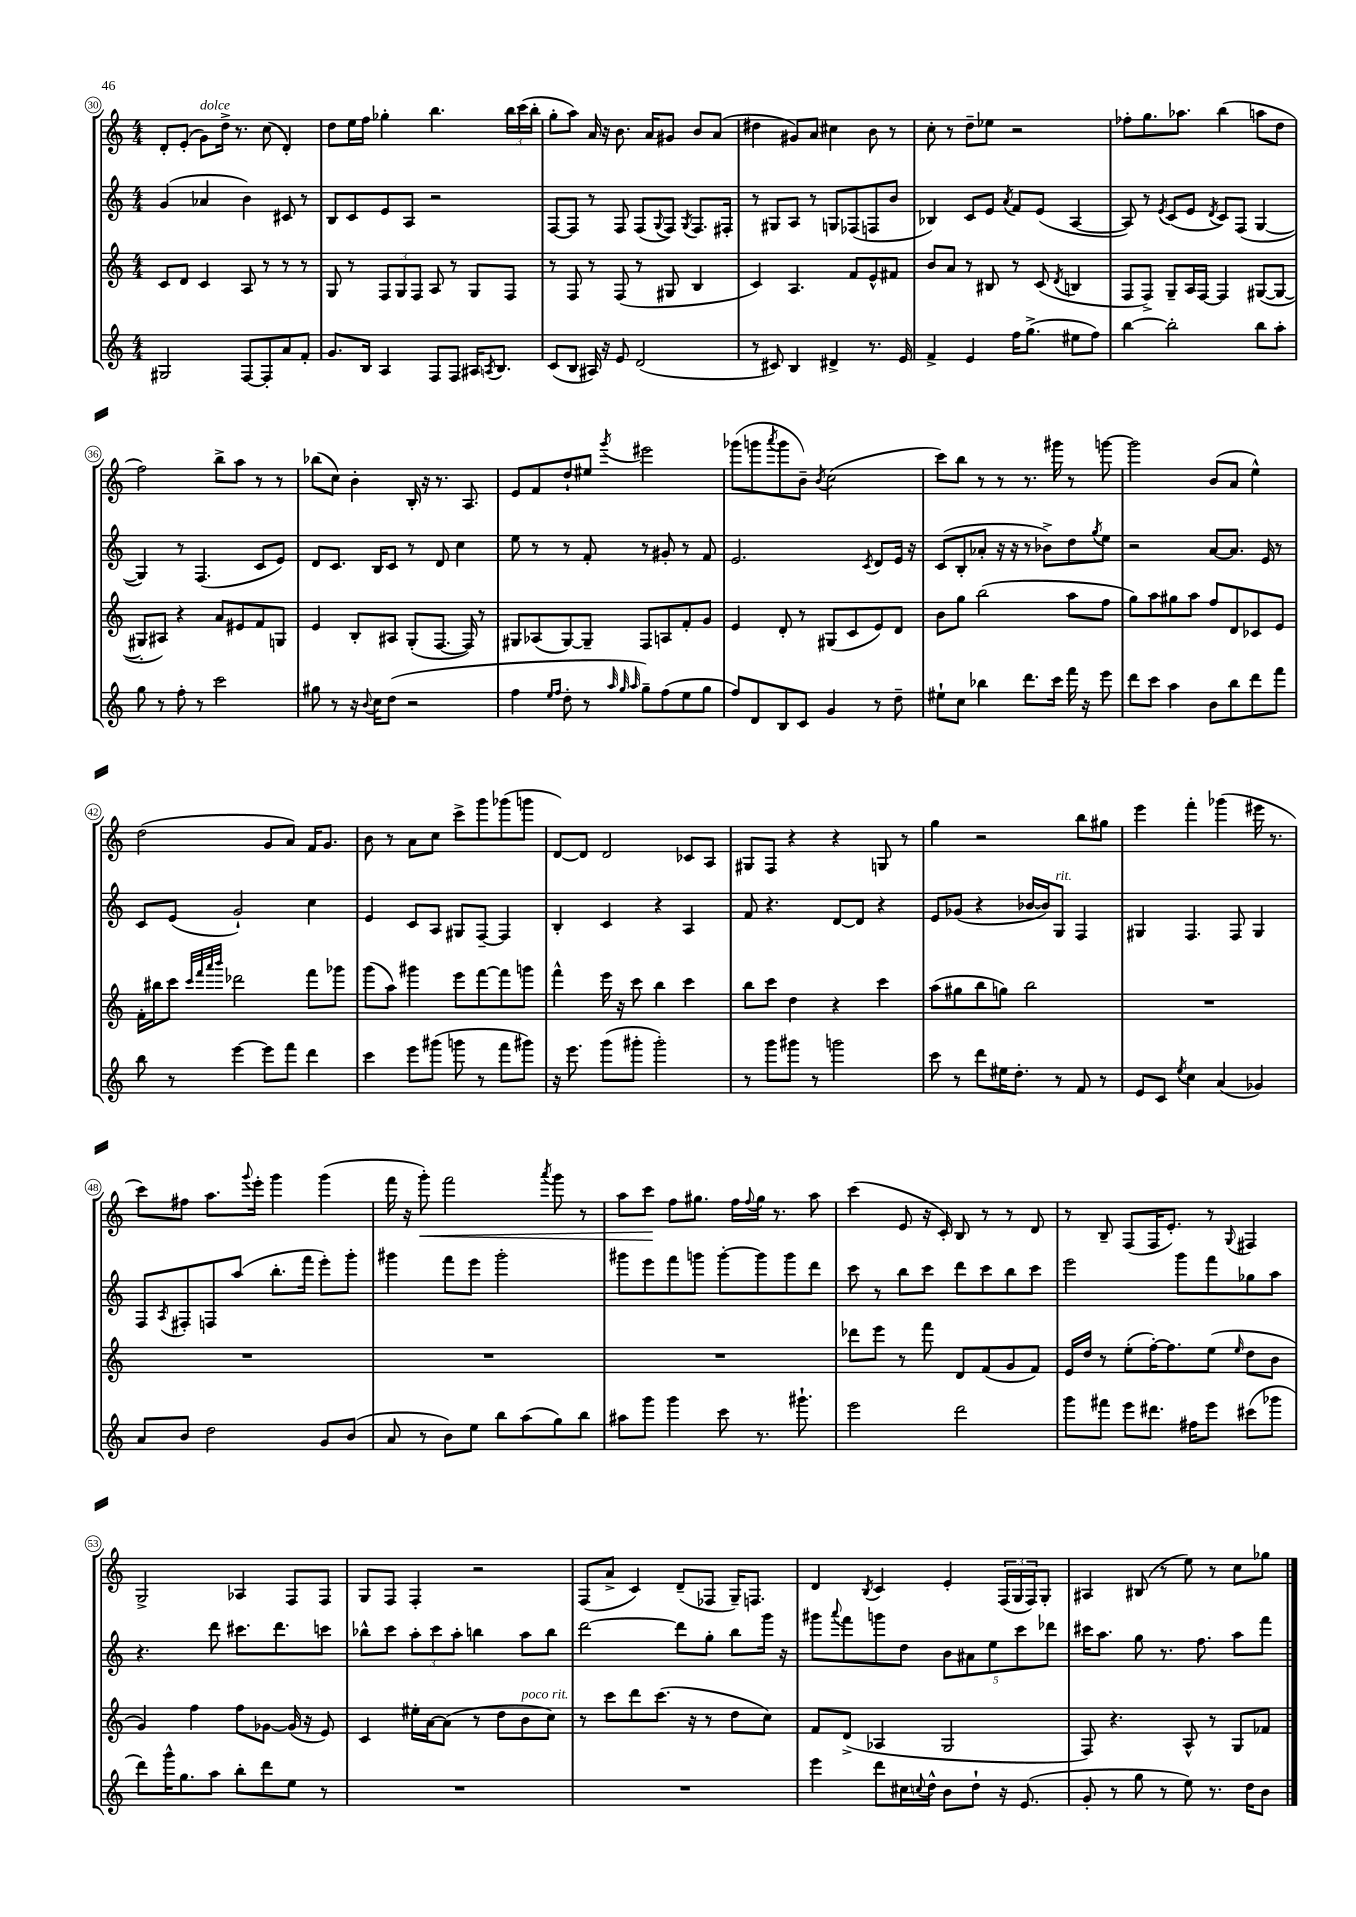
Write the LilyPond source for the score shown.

<<
\new StaffGroup <<
\new Staff = "s0" {
    \clef treble \key c \major \numericTimeSignature \time 4/4
    d'8-. e'8-.( g'8^\markup { \italic "dolce" }) d''16-> r8. c''8( d'4-.) |
    d''8 e''16 f''16 ges''4-. b''4. \tuplet 3/2 { b''16 c'''16( b''16-. } |
    g''8-. a''8) a'16 r16 b'8. a'16 gis'8 b'8 a'8( |
    dis''4 gis'8) a'8 cis''4 b'8 r8 |
    c''8-. r8 d''8-- ees''8 r2 |
    fes''8-. g''8. aes''8. b''4( a''8 d''8 |
    f''2) b''8-> a''8 r8 r8 |
    bes''8( c''8) b'4-. b16-. r16 r8. a8. |
    e'8 f'8 d''8-! eis''8 \acciaccatura { g'''8 } eis'''2 |
    ges'''8( g'''8 \acciaccatura { a'''8 } g'''8 b'8--) \acciaccatura { b'8 } c''2( |
    c'''8) b''8 r8 r8 r8. gis'''16 r8 g'''8~ |
    g'''2 b'8( a'8 e''4-^) |
    d''2( g'8 a'8) f'16 g'8. |
    b'8 r8 a'8 c''8 c'''8-> g'''8 ges'''8( g'''8 |
    d'8~) d'8 d'2 ces'8 a8 |
    gis8 f8 r4 r4 g8 r8 |
    g''4 r2 b''8 gis''8 |
    e'''4 f'''4-. ges'''4( eis'''16 r8. |
    c'''8) fis''8 a''8. \appoggiatura { g'''8 } e'''16-. g'''4 g'''4( |
    f'''16 r16 g'''8-.\<) f'''2 \acciaccatura { a'''8 } g'''8 r8 |
    a''8 c'''8\! f''8 gis''8. f''16 \appoggiatura { f''8 } gis''16 r8. a''8 |
    c'''4( e'8 r16 c'16-.) b8 r8 r8 d'8 |
    r8 b8-- f8( f16 e'8.-.) r8 \appoggiatura { g8 } fis4 |
    g2-> aes4 f8 f8 |
    g8 f8 f4-. r2 |
    f8( a'8-> c'4) d'8--( fes8 g16--) f8. |
    d'4 \acciaccatura { b8 } c'4 e'4-. \tuplet 3/2 { f16( g16 f16) } g8-. |
    ais4 bis8( r8 e''8) r8 c''8 ges''8 \bar "|." |
}
\new Staff = "s1" {
    \clef treble \key c \major \numericTimeSignature \time 4/4
    g'4( aes'4 b'4) cis'8 r8 |
    b8 c'8 e'8 a8 r2 |
    f8~ f8 r8 f8 f8( \appoggiatura { g8 } f8) \acciaccatura { g8 } f8. fis16-. |
    r8 gis8 a8 r8 g8 fes8( f8 b'8 |
    bes4) c'8 e'8 \acciaccatura { a'8 } f'8 e'8( a4~ |
    a8) r8 \acciaccatura { e'8 } c'8( e'8 \acciaccatura { d'8 } c'8) f8( g4~ |
    g4) r8 f4.( c'8 e'8) |
    d'8 c'8. b16 c'8 r8 d'8 c''4 |
    e''8 r8 r8 f'8-. r8 gis'8-. r8 f'8 |
    e'2. \acciaccatura { c'8 } d'8 e'16 r16 |
    c'8( b8-. aes'8-. r16 r16 r8 bes'8->) d''8 \acciaccatura { g''8 } e''8 |
    r2 a'8~ a'8. e'16 r8 |
    c'8 e'8( g'2-!) c''4 |
    e'4 c'8 a8 gis8 f8~-- f4 |
    b4-. c'4 r4 a4 |
    f'8 r4. d'8~ d'8 r4 |
    e'8 ges'8( r4 bes'16~ bes'16) g8^\markup { \italic "rit." } f4 |
    gis4 f4. f8 gis4 |
    f8 \acciaccatura { a8 } fis8-. f8 a''8( b''8.-. f'''16 e'''8-.) g'''8-. |
    gis'''4 f'''8 e'''8 gis'''2-. |
    gis'''8 e'''8 f'''8 g'''8 g'''8~-. g'''8 g'''8 d'''8 |
    c'''8 r8 b''8 c'''8 d'''8 c'''8 b''8 c'''8 |
    e'''2 g'''8 f'''8 ges''8 a''8 |
    r4. d'''8 cis'''8. d'''8. c'''8 |
    bes''8-^ c'''8 \tuplet 3/2 { a''8-. c'''8 a''8-. } b''4 a''8 b''8 |
    d'''2~ d'''8 g''8-. b''8 g'''16 r16 |
    gis'''8 \appoggiatura { a'''8 } f'''8 g'''8 d''8 \tuplet 5/4 { b'8 ais'8 e''8 c'''8 des'''8 } |
    cis'''16 a''8. g''8 r8. f''8. a''8 f'''8 \bar "|." |
}
\new Staff = "s2" {
    \clef treble \key c \major \numericTimeSignature \time 4/4
    c'8 d'8 c'4 a8 r8 r8 r8 |
    g8 r8 \tuplet 3/2 { f8 g8 f8 } a8 r8 g8 f8 |
    r8 f8 r8 f8( r8 gis8 b4 |
    c'4) a4. f'8 e'8-^ fis'8 |
    b'8 a'8 r8 bis8 r8 c'8( \acciaccatura { d'8 } b4 |
    f8 f8->) g8-- a16 f16~ f4 gis8~( gis8~ |
    gis8-. ais8) r4 a'8 eis'8 f'8 g8 |
    e'4 b8-. ais8 g8-.( f8.~ f16) r8 |
    gis8 aes8( gis8~) gis8-- f8 a8 f'8-. g'8 |
    e'4 d'8-. r8 gis8( c'8 e'8) d'8 |
    b'8 g''8 b''2( a''8 f''8 |
    g''8) a''8 gis''8 a''8 f''8 d'8 ces'8 e'8 |
    f'16-. bis''16 c'''8 \grace { c'''32 f'''32 a'''32 b'''32 } des'''2 f'''8 ges'''8 |
    g'''8( a''8) gis'''4 e'''8 f'''8~ f'''8 g'''8 |
    f'''4-^ e'''16 r16 c'''8 b''4 c'''4 |
    b''8 c'''8 d''4 r4 c'''4 |
    a''8( gis''8 b''8 g''8) b''2 |
    R1 |
    R1 |
    R1 |
    R1 |
    des'''8 e'''8 r8 f'''8 d'8 f'8( g'8 f'8) |
    e'16 d''16 r8 e''8-.( f''16~-.) f''8. e''8( \grace { e''16 } d''8 b'8 |
    g'4) f''4 f''8 ges'8~ ges'16( r16 e'8) |
    c'4 eis''16-. a'16~ a'8( r8 d''8 b'8^\markup { \italic "poco rit." } c''8) |
    r8 c'''8 d'''8 c'''8.( r16 r8 d''8 c''8) |
    f'8 d'8->( aes4 g2 |
    f8) r4. a8-^ r8 g8 fes'8 \bar "|." |
}
\new Staff = "s3" {
    \clef treble \key c \major \numericTimeSignature \time 4/4
    gis2 f8~ f8-. a'8 f'8-. |
    g'8. b16 a4 f8 f8 ais16 \acciaccatura { a8 } b8. |
    c'8( b8 ais16) r16 e'8 d'2( |
    r8 cis'8) b4 dis'4-> r8. e'16 |
    f'4-> e'4 f''16 g''8.->( eis''8 f''8) |
    b''4~ b''2-. b''8 a''8-. |
    g''8 r8 f''8-. r8 c'''2 |
    gis''8 r8 r16 \appoggiatura { b'8 } c''16 d''8( r2 |
    f''4 \grace { e''16 f''16 } d''8-. r8 \grace { a''32 g''32 a''32 } g''8--) f''8( e''8 g''8 |
    f''8) d'8 b8 c'8 g'4 r8 d''8-- |
    eis''8-! c''8 bes''4 d'''8. c'''16 f'''16 r16 e'''8 |
    d'''8 c'''8 a''4 b'8 b''8 d'''8 f'''8 |
    b''8 r8 e'''4~ e'''8 f'''8 d'''4 |
    c'''4 e'''8 gis'''8( g'''8 r8 f'''8 gis'''8) |
    r16 e'''8. g'''8( gis'''8-. gis'''2-.) |
    r8 g'''8 gis'''8 r8 g'''2 |
    c'''8 r8 d'''8 eis''16 d''8.-. r8 f'8 r8 |
    e'8 c'8 \acciaccatura { e''8 } c''4 a'4( ges'4) |
    a'8 b'8 d''2 g'8 b'8( |
    a'8 r8 b'8) e''8 b''8 a''8( g''8) b''8 |
    ais''8 g'''8 g'''4 c'''8 r8. gis'''8.-! |
    e'''2 d'''2 |
    g'''8 fis'''8 e'''8 dis'''8. fis''16 e'''8 cis'''8( ges'''8 |
    d'''8) g'''16-^ g''8. a''8 b''8-. d'''8 e''8 r8 |
    R1 |
    R1 |
    e'''4 d'''8 cis''16 \appoggiatura { c''8 } d''16-^ b'8 d''8-! r16 e'8.( |
    g'8-. r8 g''8 r8 e''8) r8. d''16 b'8 \bar "|." |
}
>>
>>
\layout { \context { \Score currentBarNumber = #30 \override BarNumber.stencil = #(make-stencil-circler 0.1 0.3 ly:text-interface::print) } }
